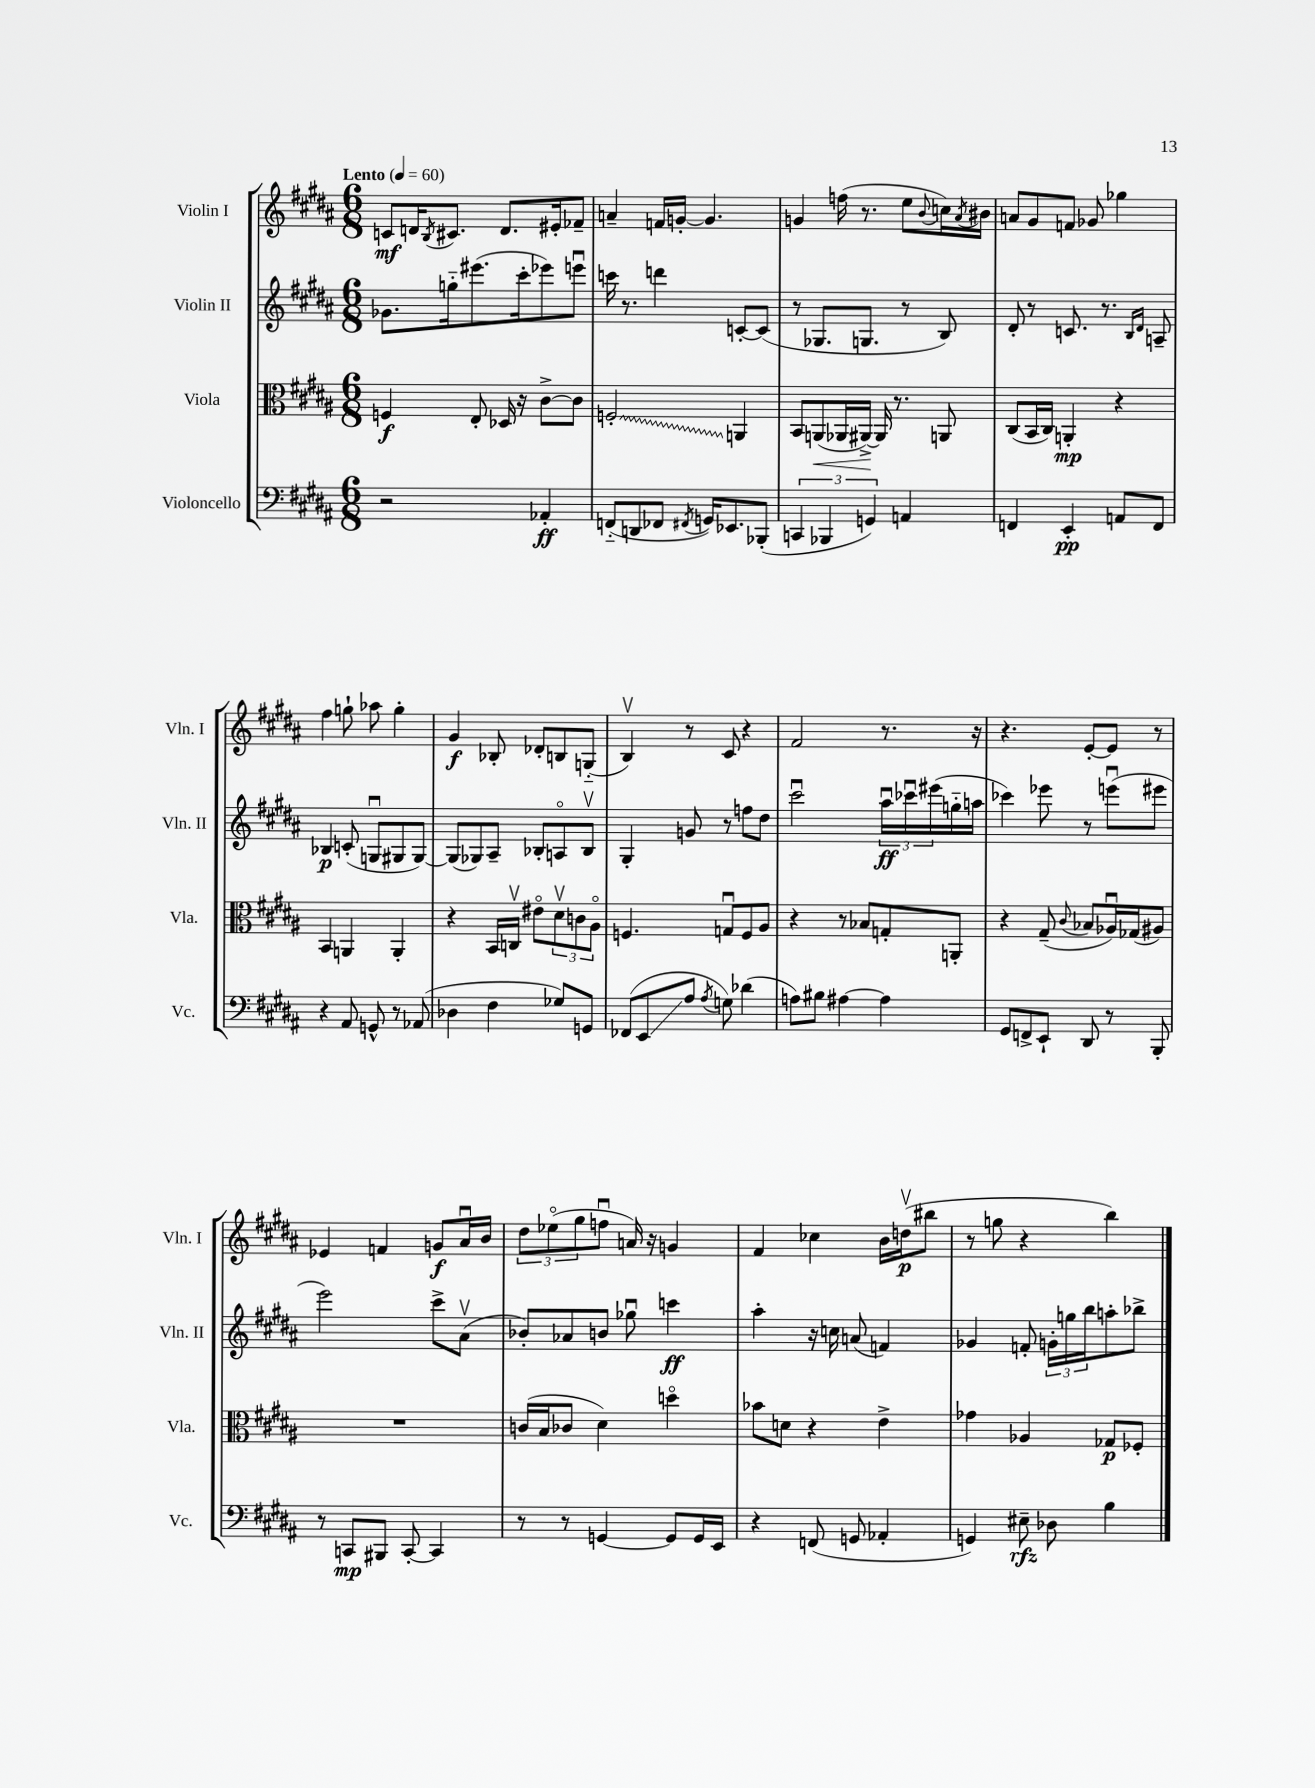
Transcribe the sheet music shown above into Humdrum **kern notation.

**kern	**kern	**kern	**kern
*staff4	*staff3	*staff2	*staff1
*clefF4	*clefC3	*clefG2	*clefG2
*k[f#c#g#d#a#]	*k[f#c#g#d#a#]	*k[f#c#g#d#a#]	*k[f#c#g#d#a#]
*M6/8	*M6/8	*M6/8	*M6/8
*MM60	*MM60	*MM60	*MM60
2r	4F	8.g-	8c
.	.	.	16d
.	.	.	8qB
.	.	16gg'~	8.c#
.	8E'	(8.eee#	.
.	16D-	.	8.d
.	16r	16ccc#'	.
4AA-'	[8c#^	8eee-)	.
.	.	.	16e#'
.	8c#]	8eeeu	8f-~
=	=	=	=
(8FF'~	2F'	16ccc	4a~
.	.	8.r	.
8DD	.	.	.
8FF-	.	4ddd	16f
.	.	.	[16g'
8qFF#	.	.	.
16GG)	.	.	4.g]
8.EE-	.	.	.
.	4AA	[8c'	.
(8BBB-'	.	(8c]	.
=	=	=	=
6CC	8BB	8r	4g
.	(8AA	8.G-	.
6BBB-	.	.	.
.	16AA-	.	(16ff
.	[16AA#^)	8.G	8.r
6GG)	.	.	.
.	16AA#]	.	.
.	8.r	.	.
4AA	.	8r	8ee
.	.	.	8qqb
.	8AA	8B)	16cc)
.	.	.	8qa#
.	.	.	16b#
=	=	=	=
4FF	(8C#	8d#'	8a
.	16BB	8r	8g#
.	16C#)	.	.
4EE'	4AA'	8.c	8f
.	.	.	8g-
.	.	8.r	.
8AA	4r	.	4gg-
.	.	16qqB	.
.	.	16qqd#	.
8FF	.	8A~	.
=	=	=	=
4r	4BB	4B-	4ff#
8AA#	4AA	(8c'	8gg`
8GG^^	.	8Gu	8aa-
8r	4AA'	8G#	4gg'
(8AA-	.	[8G#)	.
=	=	=	=
4D-	4r	(8G#]	4g#
.	.	8G-)	.
4F#	16BB	8A#~	8B-'
.	16Cv	.	.
.	8e#o	8B-'	8d-'
8G-)	12d#v	8Ao	8B
.	12c	.	.
8GG	.	8B-v	(8G'~
.	12A#o	.	.
=	=	=	=
(8FF-	4.F	4G#'	4Bv)
8EE	.	.	.
8A#	.	8g	8r
8qA#	.	.	.
8G)	8Gu	8r	8c#
(4d-	8F	8ff	4r
.	8A#	8dd#	.
=	=	=	=
8A)	4r	2ccc#u	2f#
8B#	.	.	.
[4A#	8r	.	.
.	8B-	.	.
4A#]	8G'	24aa#u	8.r
.	.	24ccc-u	.
.	.	(24eee#	.
.	8AA'	16gg'~	.
.	.	16aa	16r
=	=	=	=
8GG#	4r	4ccc-)	4.r
8FF^	.	.	.
8EE`	(8G#~	8eee-	.
.	8qqc#	.	.
8DD#	8B-	8r	[8e'
8r	16A-u)	(8eeeu	8e]
.	(16G-	.	.
8BBB'	8A#)	8eee#	8r
=	=	=	=
8r	2.r	2eee)	4e-
8CC	.	.	.
8BBB#	.	.	4f
[8CC'	.	.	.
4CC]	.	8ccc#^	8g
.	.	(8a#v	16a#u
.	.	.	16b
=	=	=	=
8r	(16c	8b-')	12dd#
.	16B	.	.
.	.	.	(12ee-o
8r	8c-	8a-	.
.	.	.	12gg#
[4GG	4d#)	8b	8ffu
.	.	8gg-u	16a)
.	.	.	16r
8GG]	4ddo	4ccc	4g
16GG	.	.	.
16EE	.	.	.
=	=	=	=
4r	8b-	4aa#'	4f#
.	8d	.	.
(8FF	4r	16r	4cc-
.	.	16cc	.
8GG	.	(8a	.
4AA-'	4e^	4f)	16b
.	.	.	(16ddv
.	.	.	8bb#
=	=	=	=
4GG)	4g-	4g-	8r
.	.	.	8gg
8E#~	4A-	8f'	4r
8D-	.	24g'	.
.	.	24gg	.
.	.	24bb	.
4B	8G-	8aa'	4bb)
.	8F-'	8bb-^	.
==	==	==	==
*-	*-	*-	*-
